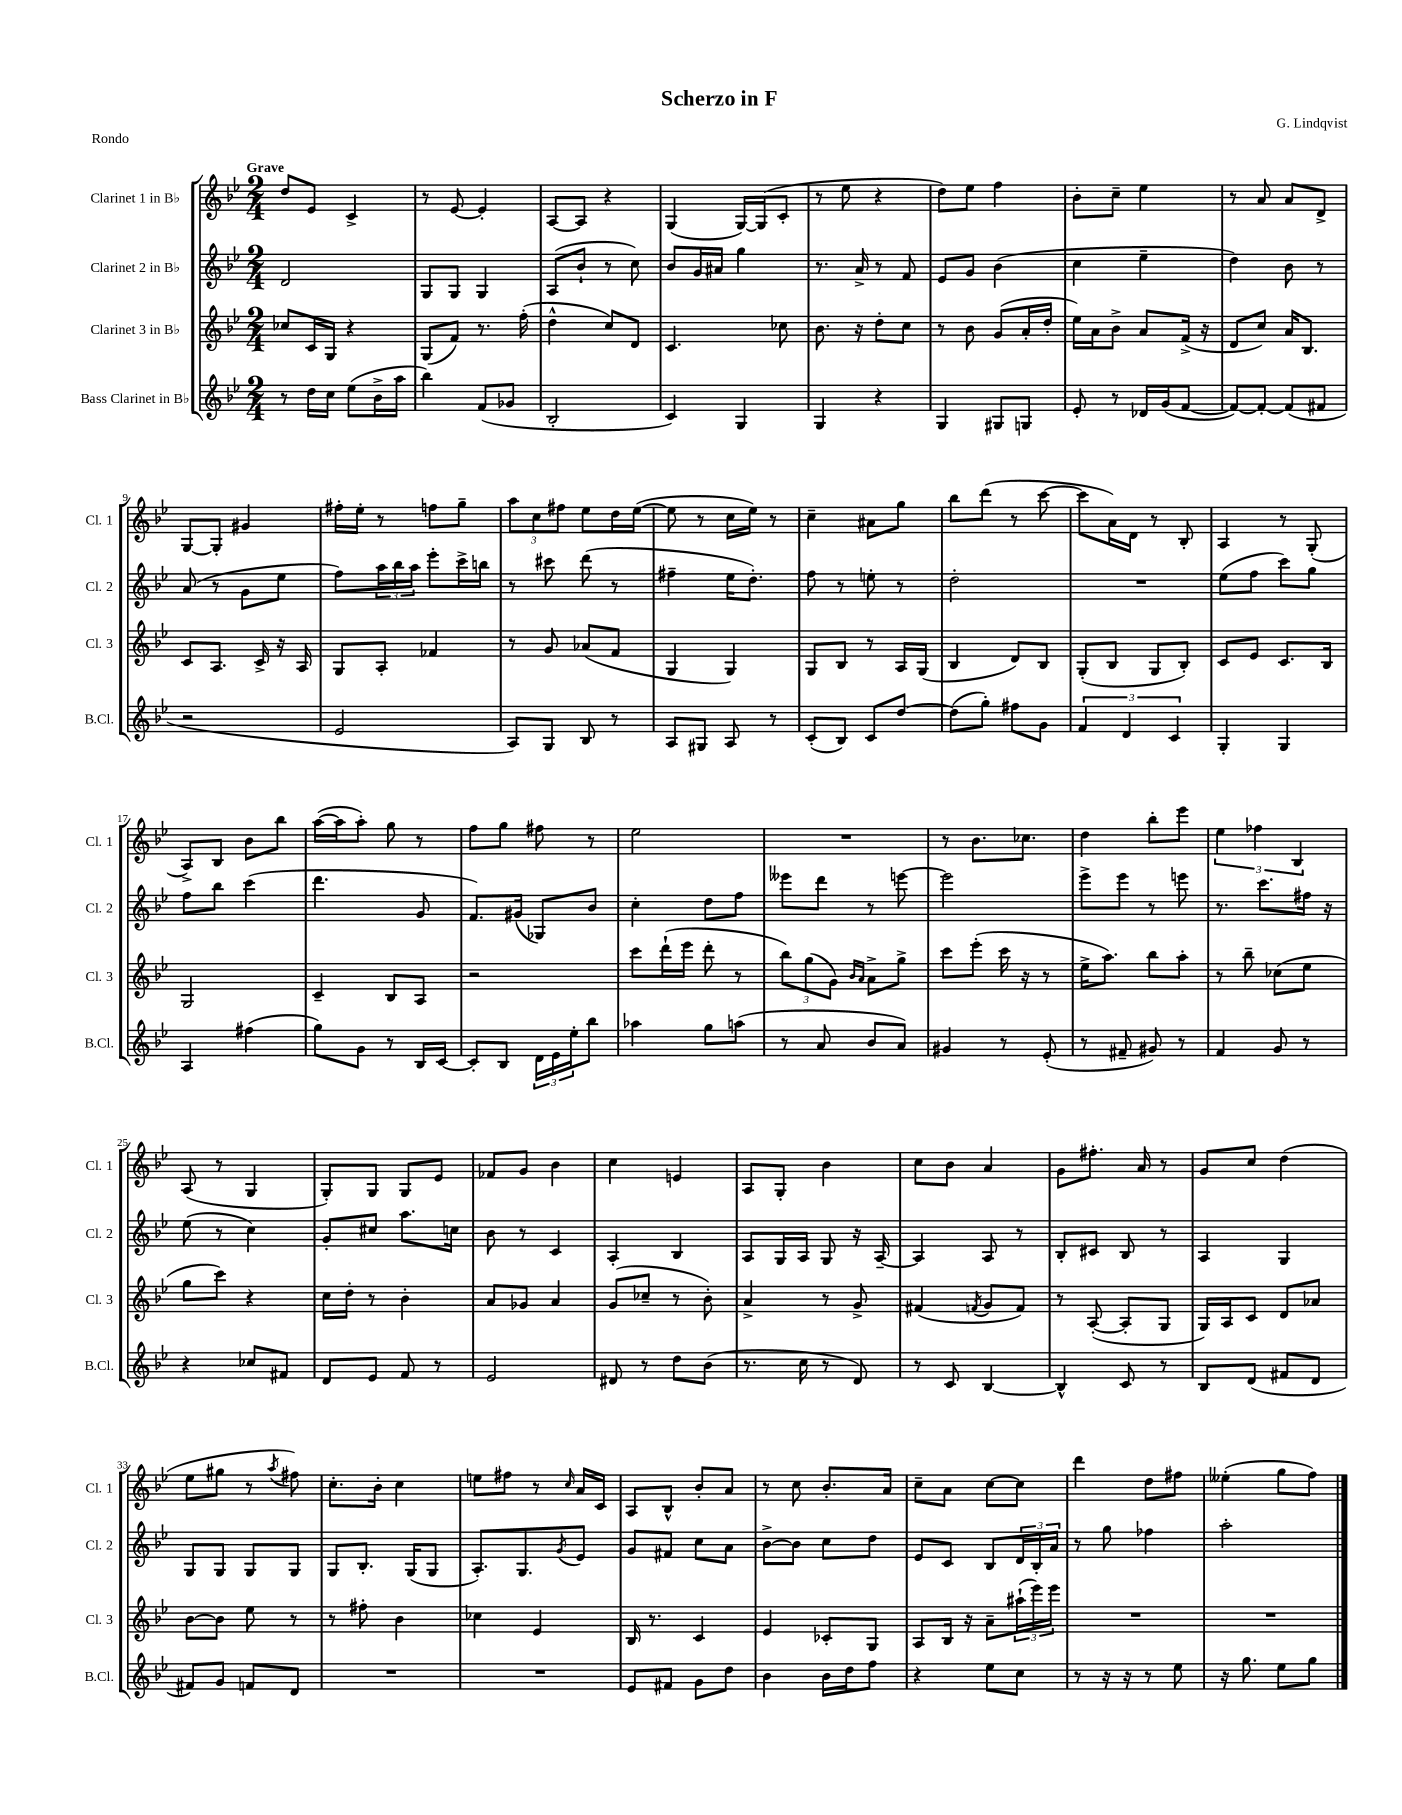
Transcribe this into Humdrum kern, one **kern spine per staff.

**kern	**kern	**kern	**kern
*staff4	*staff3	*staff2	*staff1
*clefG2	*clefG2	*clefG2	*clefG2
*k[b-e-]	*k[b-e-]	*k[b-e-]	*k[b-e-]
*M2/4	*M2/4	*M2/4	*M2/4
8r	8cc-	2d	8dd
16dd	16c	.	8e-
16cc	16G	.	.
(8ee-	4r	.	4c^
16b-^	.	.	.
16aa	.	.	.
=	=	=	=
4bb-)	(8G	8G	8r
.	8f)	8G	[8e-
(8f	8.r	4G	4e-']
8g-	.	.	.
.	(16ff'	.	.
=	=	=	=
2B-'	4dd^^	(8A	[8A
.	.	8b-`	8A]
.	8cc)	8r	4r
.	8d	8cc)	.
=	=	=	=
4c)	4.c	8b-	(4G
.	.	16g	.
.	.	16a#	.
4G	.	4gg	[16G)
.	.	.	(16G]
.	8cc-	.	8c'
=	=	=	=
4G	8.b-	8.r	8r
.	.	.	8ee-
.	16r	16a^	.
4r	8dd'	8r	4r
.	8cc	8f	.
=	=	=	=
4G	8r	8e-	8dd)
.	8b-	8g	8ee-
8G#	(8g	(4b-	4ff
8G	16a'	.	.
.	16dd'	.	.
=	=	=	=
8e-'	16ee-)	4cc	8b-'
.	16a	.	.
8r	8b-^	.	8cc~
16d-	8a	4ee-~	4ee-
(16g	.	.	.
[8f	(16f^	.	.
.	16r	.	.
=	=	=	=
8f_)	8d	4dd)	8r
8f'_	8cc)	.	8a
(8f]	16a	8b-	8a
.	8.B-	.	.
8f#	.	8r	8d^
=	=	=	=
2r	8c	(8a	[8G
.	8.A	8r	8G']
.	.	8g	4g#
.	16c^	.	.
.	16r	8ee-	.
.	16A	.	.
=	=	=	=
2e-	8G	8ff)	16ff#'
.	.	.	16ee-'
.	8A'	24aa	8r
.	.	24bb-	.
.	.	24aa	.
.	4f-	8eee-'	8ff
.	.	16ccc^	8gg~
.	.	16bb	.
=	=	=	=
8A)	8r	8r	12aa
.	.	.	12cc
8G	8g	8ccc#	.
.	.	.	12ff#
8B-	(8a-	(8ddd	8ee-
8r	8f	8r	16dd
.	.	.	([16ee-
=	=	=	=
8A	4G	4ff#~	8ee-]
8G#	.	.	8r
8A	4G)	16ee-	16cc
.	.	8.dd')	16ee-)
8r	.	.	8r
=	=	=	=
(8c'	8G	8ff	4cc~
8B-)	8B-	8r	.
8c	8r	8ee'	8a#
[8dd	16A	8r	8gg
.	(16G	.	.
=	=	=	=
(8dd]	4B-	2dd'	8bb-
8gg')	.	.	(8ddd
8ff#	8d)	.	8r
8g	8B-	.	[8ccc
=	=	=	=
6f	(8G'	2r	8ccc]
.	8B-	.	16a)
6d	.	.	.
.	.	.	16d
.	8G	.	8r
6c	.	.	.
.	8B-')	.	8B-'
=	=	=	=
4G'	8c	(8ee-	4A
.	8e-	8ff	.
4G	8.c	8ccc)	8r
.	.	8gg	(8G'
.	16B-	.	.
=	=	=	=
4A	2G	8ff	8A^)
.	.	8bb-	8B-
(4ff#	.	(4ccc	8b-
.	.	.	8bb-
=	=	=	=
8gg)	4c~	4.ddd	([16aa
.	.	.	16aa]
8g	.	.	8aa')
8r	8B-	.	8gg
16B-	8A	8g	8r
[16c	.	.	.
=	=	=	=
8c']	2r	8.f)	8ff
8B-	.	.	8gg
.	.	(16g#	.
24d	.	8G-)	8ff#
24e-	.	.	.
24ee-'	.	.	.
8bb-	.	8b-	8r
=	=	=	=
4aa-	8ccc	4cc'	2ee-
.	(16ddd`	.	.
.	16eee-	.	.
8gg	8ddd'	8dd	.
(8aa	8r	8ff	.
=	=	=	=
8r	12bb-)	8eee--	2r
.	(12gg	.	.
8a	.	8ddd	.
.	12g)	.	.
.	16qqb-	.	.
.	16qqa	.	.
8b-	8a^	8r	.
8a)	8gg^	[8eee	.
=	=	=	=
4g#	8ccc	2eee]	8r
.	(8eee-'	.	8.b-
8r	16ccc	.	.
.	16r	.	8.cc-
(8e-'	8r	.	.
=	=	=	=
8r	16ee-^	8eee-^	4dd
.	8.aa)	.	.
8f#~	.	8eee-	.
8g#)	8bb-	8r	8bb-'
8r	8aa'	8eee	8eee-
=	=	=	=
4f	8r	8.r	6ee-
.	8bb-~	.	.
.	.	.	6ff-
.	.	8.ccc	.
8g	(8cc-	.	.
.	.	.	6B-
8r	8ee-	16ff#	.
.	.	16r	.
=	=	=	=
4r	8gg	(8ee-	(8A
.	8ccc)	8r	8r
8cc-	4r	4cc)	4G
8f#	.	.	.
=	=	=	=
8d	16cc	8g'	8G')
.	16dd'	.	.
8e-	8r	8cc#	8G
8f	4b-'	8.aa	8G
8r	.	.	8e-
.	.	16cc	.
=	=	=	=
2e-	8a	8b-	8f-
.	8g-	8r	8g
.	4a	4c	4b-
=	=	=	=
8d#	(8g	4A'	4cc
8r	8cc-~	.	.
8dd	8r	4B-	4e
(8b-	8b-')	.	.
=	=	=	=
8.r	4a^	8A	8A
.	.	16G	8G'
16cc	.	16A	.
8r	8r	8G	4b-
8d)	8g^	16r	.
.	.	[16A~	.
=	=	=	=
8r	(4f#	4A]	8cc
8c	.	.	8b-
.	8qf	.	.
[4B-	8g	8A	4a
.	8f)	8r	.
=	=	=	=
4B-^^]	8r	8B-'	8g
.	([8A'	8c#	8.ff#'
8c	8A']	8B-	.
.	.	.	16a
8r	8G	8r	8r
=	=	=	=
8B-	16G)	4A	8g
.	16A	.	.
(8d	8c	.	8cc
8f#	8d	4G	(4dd
8d	8a-	.	.
=	=	=	=
8f#)	[8b-	8G	8ee-
8g	8b-]	8G	8gg#
8f	8ee-	8G	8r
.	.	.	8qaa
8d	8r	8G	8ff#)
=	=	=	=
2r	8r	8G	8.cc'
.	8ff#'	8.B-'	.
.	.	.	16b-'
.	4b-	.	4cc
.	.	(16G	.
.	.	8G	.
=	=	=	=
2r	4cc-	8.A')	8ee
.	.	.	8ff#
.	.	8.G	.
.	4e-	.	8r
.	.	8qg	16qqcc
.	.	8e-	16a
.	.	.	16c
=	=	=	=
8e-	16B-	8g	8A
.	8.r	.	.
8f#	.	8f#	8B-^^
8g	4c	8cc	8b-'
8dd	.	8a	8a
=	=	=	=
4b-	4e-	[8b-^	8r
.	.	8b-]	8cc
16b-	8c-'	8cc	8.b-'
16dd	.	.	.
8ff	8G	8dd	.
.	.	.	16a
=	=	=	=
4r	8A	8e-	8cc~
.	16B-	8c	8a
.	16r	.	.
8ee-	8a~	8B-	[8cc
8cc	(24aa#`	24d	8cc]
.	24eee-)	24B-'	.
.	24eee-	24a	.
=	=	=	=
8r	2r	8r	4ddd
16r	.	8gg	.
16r	.	.	.
8r	.	4ff-	8dd
8ee-	.	.	8ff#
=	=	=	=
16r	2r	2aa'	(4ee--'
8.gg	.	.	.
8ee-	.	.	8gg
8gg	.	.	8ff)
==	==	==	==
*-	*-	*-	*-
